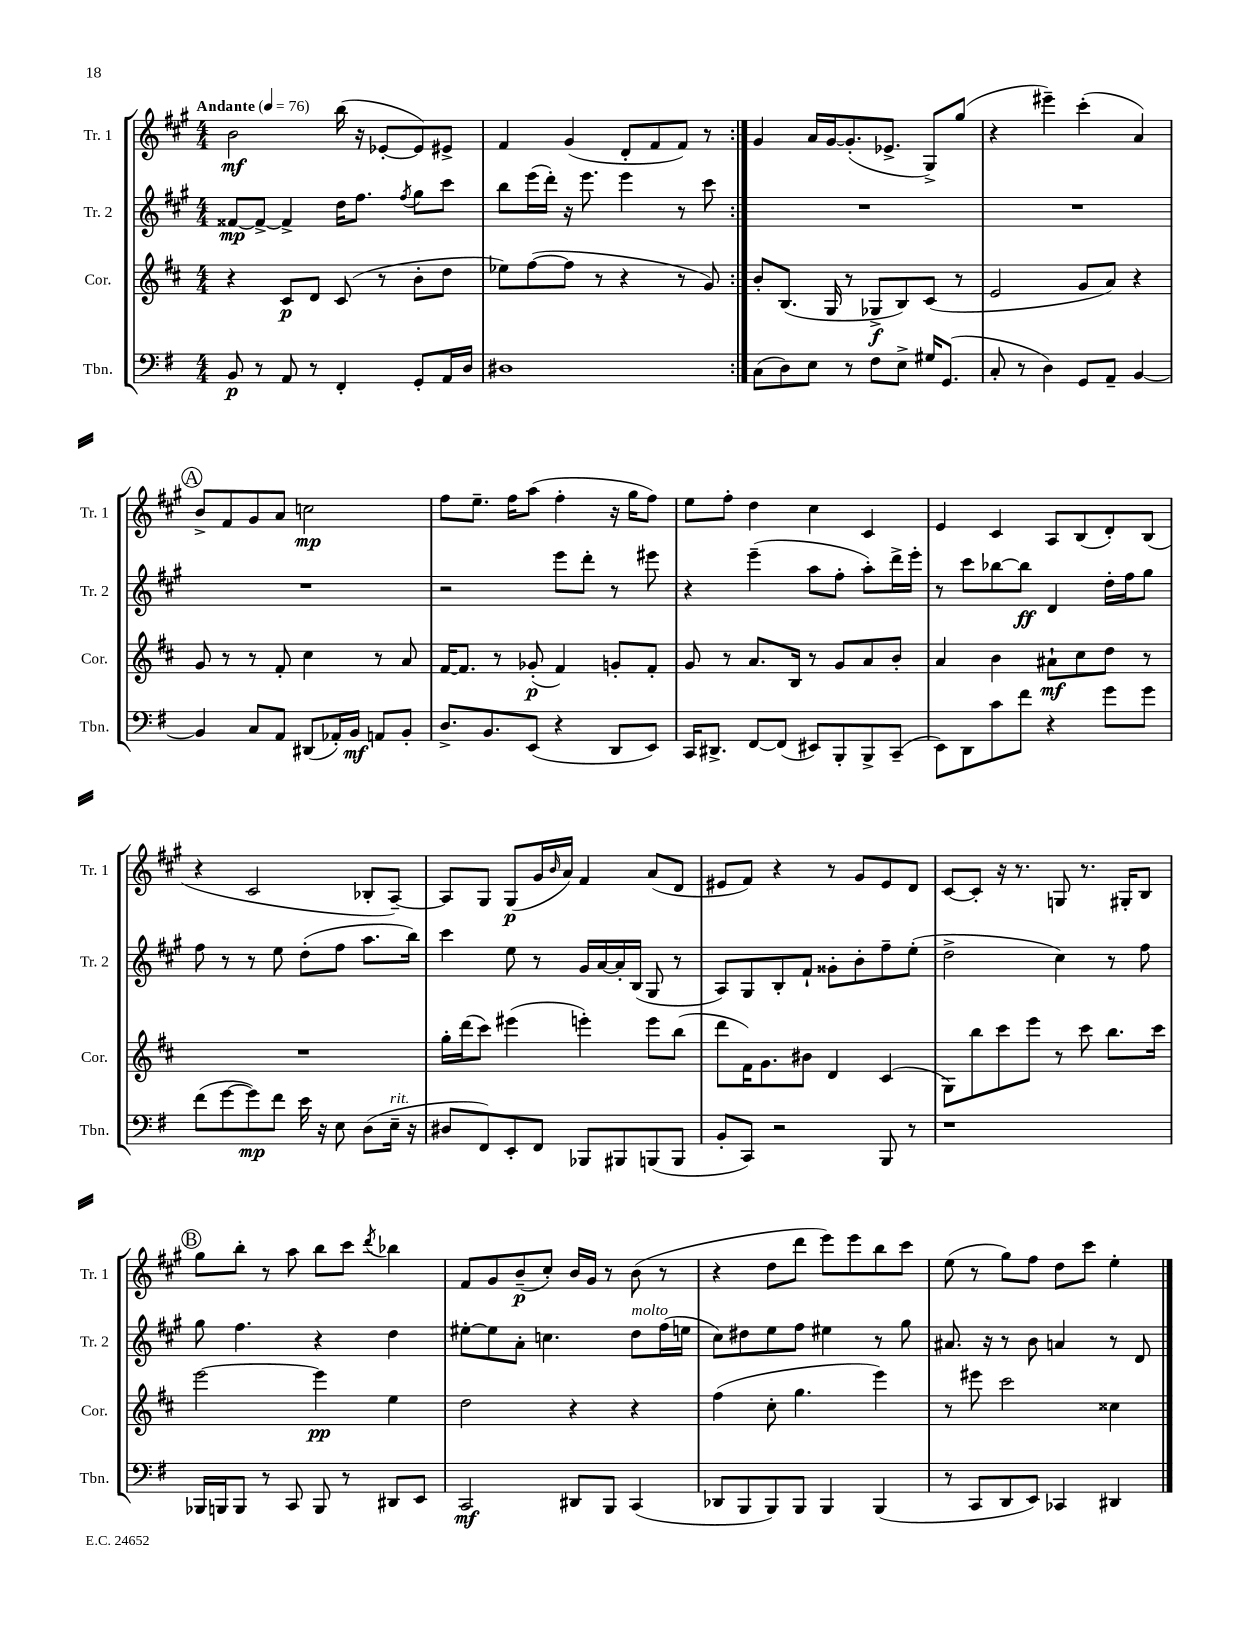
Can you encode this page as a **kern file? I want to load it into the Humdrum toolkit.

**kern	**dynam	**kern	**dynam	**kern	**dynam	**kern	**dynam
*part4	*part4	*part3	*part3	*part2	*part2	*part1	*part1
*staff4	*staff4	*staff3	*staff3	*staff2	*staff2	*staff1	*staff1
*I"Tbn.	*	*I"Cor.	*	*I"Tr. 2	*	*I"Tr. 1	*
*I'Tbn.	*	*I'Cor.	*	*I'Tr. 2	*	*I'Tr. 1	*
*clefF4	*	*clefG2	*	*clefG2	*	*clefG2	*
*k[f#]	*	*k[f#c#]	*	*k[f#c#g#]	*	*k[f#c#g#]	*
*M4/4	*	*M4/4	*	*M4/4	*	*M4/4	*
*MM76	*	*MM76	*	*MM76	*	*MM76	*
=1	=1	=1	=1	=1	=1	=1	=1
!	!	!	!	!	!	!LO:TX:a:B:t=Andante	!
8BB/	p	4r	.	[8f##X/L	mp	2b\	mf
8r	.	.	.	8f##^/J_	.	.	.
8AA/	.	8c#/L	p	4f##^/]	.	.	.
8r	.	8d/J	.	.	.	.	.
4FF#'/	.	(8c#/	.	16dd\KL	.	(16bb\	.
.	.	.	.	8.ff#\J	.	16r	.
.	.	8r	.	.	.	[8e-X'/L	.
.	.	.	.	8qff#/	.	.	.
8GG'/L	.	8b'\L	.	8gg#\L	.	8e-/])	.
16AA/L	.	8dd\J	.	8ccc#\J	.	8e#X^/J	.
16D/JJ	.	.	.	.	.	.	.
=2	=2	=2	=2	=2	=2	=2	=2
1D#X	.	8ee-X\L)	.	8bb\L	.	4f#/	.
.	.	([8ff#\	.	(16eee\L	.	.	.
.	.	.	.	16ddd'\JJ)	.	.	.
.	.	8ff#\J]	.	16r	.	(4g#/	.
.	.	.	.	8.eee\	.	.	.
.	.	8r	.	.	.	.	.
.	.	4r	.	4eee\	.	8d'/L	.
.	.	.	.	.	.	8f#/	.
.	.	8r	.	8r	.	8f#/J)	.
.	.	8g/)	.	8ccc#\	.	8r	.
=3:|!	=3:|!	=3:|!	=3:|!	=3:|!	=3:|!	=3:|!	=3:|!
(8C\L	.	8b'/L	.	1r	.	4g#/	.
8D\)	.	(8.B/J	.	.	.	.	.
8E\J	.	.	.	.	.	16a/LL	.
.	.	16G/	.	.	.	[16g#/J	.
8r	.	8r	.	.	.	(8.g#'/]	.
8F#\L	.	8G-X^/L	f	.	.	.	.
.	.	.	.	.	.	8.e-X^/J	.
8E^\J	.	8B/)	.	.	.	.	.
16G#X/KL	.	(8c#/J	.	.	.	8G#^/L)	.
(8.GG/J	.	.	.	.	.	.	.
.	.	8r	.	.	.	(8gg#/J	.
=4	=4	=4	=4	=4	=4	=4	=4
8C'/	.	2e/	.	1r	.	4r	.
8r	.	.	.	.	.	.	.
4D\)	.	.	.	.	.	4eee#X~\)	.
8GG/L	.	8g/L	.	.	.	(4ccc#'\	.
8AA~/J	.	8a/J)	.	.	.	.	.
[4BB/	.	4r	.	.	.	4a/)	.
!!LO:LB:g=z
!!LO:REH:place=s1:t=A
=5	=5	=5	=5	=5	=5	=5	=5
4BB/]	.	8g/	.	1r	.	8b^/L	.
.	.	8r	.	.	.	8f#/	.
8C/L	.	8r	.	.	.	8g#/	.
8AA/J	.	8f#'/	.	.	.	8a/J	.
(8DD#X/L	.	4cc#\	.	.	.	2ccn\	mp
16AA-X'/L)	.	.	.	.	.	.	.
16BB/JJ	mf	.	.	.	.	.	.
8AAn/L	.	8r	.	.	.	.	.
8BB'/J	.	8a/	.	.	.	.	.
=6	=6	=6	=6	=6	=6	=6	=6
8.D^/L	.	[16f#/KL	.	2r	.	8ff#\L	.
.	.	8.f#/J]	.	.	.	.	.
.	.	.	.	.	.	8.ee~\J	.
8.BB/	.	.	.	.	.	.	.
.	.	8r	.	.	.	.	.
.	.	.	.	.	.	16ff#\KL	.
(8EE/J	.	(8g-X'/	p	.	.	(8aa\J	.
4r	.	4f#/)	.	8eee\L	.	4ff#'\	.
.	.	.	.	8ddd'\J	.	.	.
8DD/L	.	8gn'/L	.	8r	.	16r	.
.	.	.	.	.	.	16gg#\KL	.
8EE/J)	.	8f#'/J	.	8eee#X\	.	8ff#\J)	.
=7	=7	=7	=7	=7	=7	=7	=7
16CC/KL	.	8g/	.	4r	.	8ee\L	.
8.DD#X^/J	.	.	.	.	.	.	.
.	.	8r	.	.	.	8ff#'\J	.
[8FF#/L	.	8.a/L	.	(4eee~\	.	4dd\	.
(8FF#/J]	.	.	.	.	.	.	.
.	.	16B/Jk	.	.	.	.	.
8EE#X/L)	.	8r	.	8aa\L	.	4cc#\	.
8BBB'/	.	8g/L	.	8ff#'\J	.	.	.
8BBB^/	.	8a/	.	8aa'\L)	.	4c#/	.
(8CC~/J	.	8b'/J	.	16ddd^\L	.	.	.
.	.	.	.	16eee'\JJ	.	.	.
=8	=8	=8	=8	=8	=8	=8	=8
8EE\L)	.	4a/	.	8r	.	4e/	.
8DD\	.	.	.	8ccc#\L	.	.	.
8c\	.	4b\	.	[8bb-X\	.	4c#/	.
8f#\J	.	.	.	8bb-\J]	ff	.	.
4r	.	8a#X`\L	mf	4d/	.	8A/L	.
.	.	8cc#\	.	.	.	(8B/	.
8g\L	.	8dd\J	.	16dd'\LL	.	8d'/)	.
.	.	.	.	16ff#\J	.	.	.
8g\J	.	8r	.	8gg#\J	.	(8B/J	.
!!LO:LB:g=z
=9	=9	=9	=9	=9	=9	=9	=9
(8f#\L	.	1r	.	8ff#\	.	4r	.
[8g\	.	.	.	8r	.	.	.
8g\])	mp	.	.	8r	.	2c#/	.
8f#\J	.	.	.	8ee\	.	.	.
16e\	.	.	.	(8dd'\L	.	.	.
16r	.	.	.	.	.	.	.
8E\	.	.	.	8ff#\J	.	.	.
(8D\L	.	.	.	8.aa\L	.	8B-X'/L	.
!LO:TX:a:i:t=rit.	!	!	!	!	!	!	!
16E~\Jk	.	.	.	.	.	[8A~/J)	.
16r	.	.	.	16bb\Jk)	.	.	.
=10	=10	=10	=10	=10	=10	=10	=10
8D#X/L	.	16gg'\LL	.	4ccc#\	.	8A/L]	.
.	.	(16ddd\J	.	.	.	.	.
8FF#/)	.	8ccc#\J)	.	.	.	8G#/J	.
8EE'/	.	(4eee#X\	.	8ee\	.	(8G#/L	p
8FF#/J	.	.	.	8r	.	16g#/L	.
.	.	.	.	.	.	16qqb/	.
.	.	.	.	.	.	16a/JJ)	.
8BBB-X/L	.	4eeen'\)	.	16g#/LL	.	4f#/	.
.	.	.	.	[16a/	.	.	.
8BBB#X/	.	.	.	16a'/]	.	.	.
.	.	.	.	(16B/JJ	.	.	.
(8BBBn/	.	8eee\L	.	8G#/	.	(8a/L	.
8BBB/J	.	(8bb\J	.	8r	.	8d/J	.
=11	=11	=11	=11	=11	=11	=11	=11
8BB'/L	.	8ddd\L	.	8A/L)	.	8e#X/L	.
8CC/J)	.	16f#\K)	.	8G#/	.	8f#/J)	.
.	.	8.g\	.	.	.	.	.
2r	.	.	.	8B'/	.	4r	.
.	.	8b#X\J	.	8f#`/J	.	.	.
.	.	4d/	.	8g##X'\L	.	8r	.
.	.	.	.	8b'\	.	8g#/L	.
8BBB/	.	(4c#/	.	8ff#~\	.	8e#/	.
8r	.	.	.	(8ee'\J	.	8d/J	.
=12	=12	=12	=12	=12	=12	=12	=12
1r	.	8G\L)	.	2dd^\	.	[8c#/L	.
.	.	8bb\	.	.	.	8c#'/J]	.
.	.	8ccc#\	.	.	.	16r	.
.	.	.	.	.	.	8.r	.
.	.	8eee\J	.	.	.	.	.
.	.	8r	.	4cc#\)	.	8Gn/	.
.	.	8ccc#\	.	.	.	8.r	.
.	.	8.bb\L	.	8r	.	.	.
.	.	.	.	.	.	16G#X'/KL	.
.	.	.	.	8ff#\	.	8B/J	.
.	.	16ccc#\Jk	.	.	.	.	.
!!LO:LB:g=z
!!LO:REH:place=s1:t=B
=13	=13	=13	=13	=13	=13	=13	=13
16BBB-X/LL	.	[2eee\	.	8gg#\	.	8gg#\L	.
16BBBn/J	.	.	.	.	.	.	.
8BBB/J	.	.	.	4.ff#\	.	8bb'\J	.
8r	.	.	.	.	.	8r	.
8CC/	.	.	.	.	.	8aa\	.
8BBB/	.	4eee\]	pp	4r	.	8bb\L	.
8r	.	.	.	.	.	8ccc#\J	.
.	.	.	.	.	.	8qddd/	.
8DD#X/L	.	4ee\	.	4dd\	.	4bb-X\	.
8EE/J	.	.	.	.	.	.	.
=14	=14	=14	=14	=14	=14	=14	=14
2CC/	mf	2dd\	.	[8ee#X'\L	.	8f#/L	.
.	.	.	.	8ee#\]	.	8g#/	.
.	.	.	.	8a'\J	.	(8b~/	p
.	.	.	.	4.ccn\	.	8cc#'/J)	.
8DD#X/L	.	4r	.	.	.	16b/LL	.
.	.	.	.	.	.	16g#/JJ	.
8BBB/J	.	.	.	.	.	8r	.
!	!	!	!	!LO:TX:a:i:t=molto	!	!	!
(4CC/	.	4r	.	8dd\L	.	(8b\	.
.	.	.	.	(16ff#\L	.	8r	.
.	.	.	.	16een\JJ	.	.	.
=15	=15	=15	=15	=15	=15	=15	=15
8DD-X/L	.	(4ff#\	.	8cc#\L)	.	4r	.
8BBB/	.	.	.	8dd#X\	.	.	.
8BBB/)	.	8cc#'\	.	8ee\	.	8dd\L	.
8BBB/J	.	4.gg\	.	8ff#\J	.	8ddd\J	.
4BBB/	.	.	.	4ee#X\	.	8eee\L)	.
.	.	.	.	.	.	8eee\	.
(4BBB/	.	4eee\)	.	8r	.	8bb\	.
.	.	.	.	8gg#\	.	8ccc#\J	.
=16	=16	=16	=16	=16	=16	=16	=16
8r	.	8r	.	8.a#X/	.	(8ee\	.
8CC/L	.	8eee#X\	.	.	.	8r	.
.	.	.	.	16r	.	.	.
8DD/	.	2ccc#\	.	8r	.	8gg#\L)	.
8EE/J)	.	.	.	8b\	.	8ff#\J	.
4CC-X/	.	.	.	4an/	.	8dd\L	.
.	.	.	.	.	.	8ccc#\J	.
4DD#X/	.	4cc##X\	.	8r	.	4ee'\	.
.	.	.	.	8d/	.	.	.
==	==	==	==	==	==	==	==
*-	*-	*-	*-	*-	*-	*-	*-
